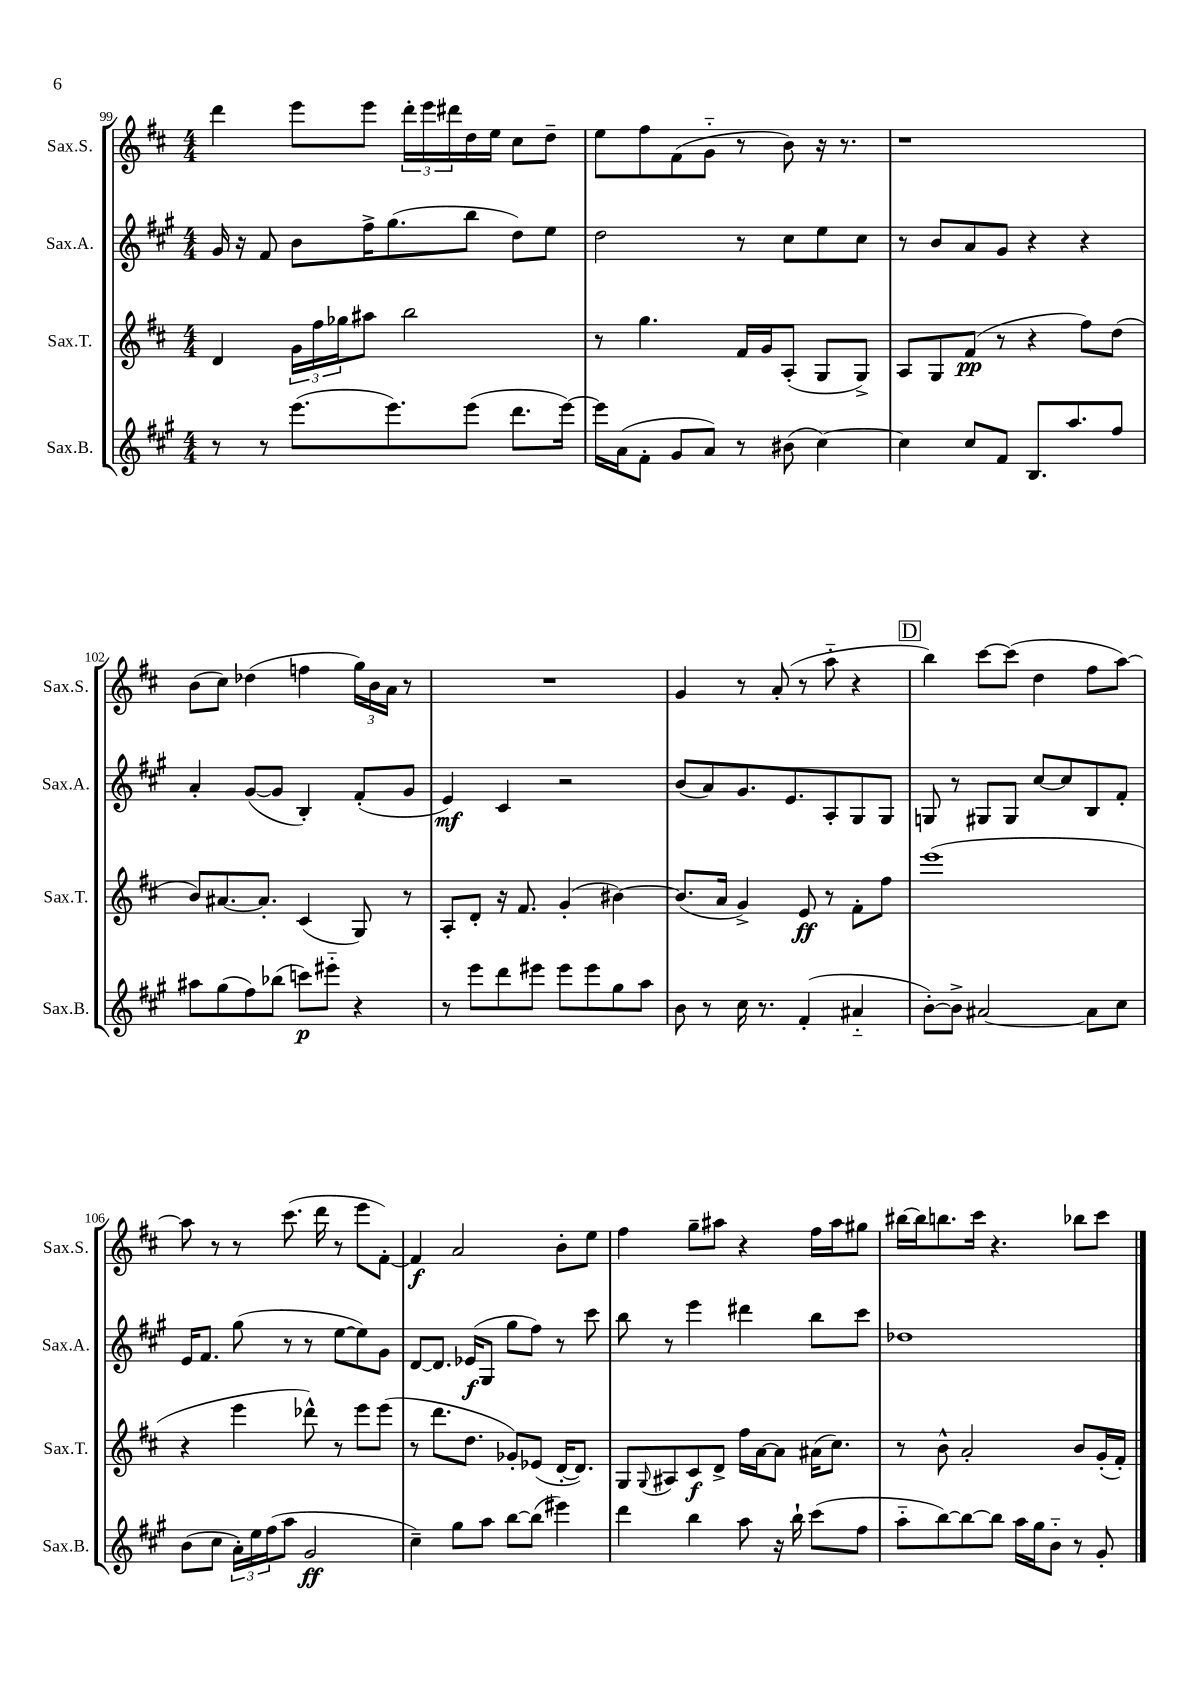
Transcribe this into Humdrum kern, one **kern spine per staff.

**kern	**dynam	**kern	**dynam	**kern	**dynam	**kern	**dynam
*part4	*part4	*part3	*part3	*part2	*part2	*part1	*part1
*staff4	*staff4	*staff3	*staff3	*staff2	*staff2	*staff1	*staff1
*I"Sax.B.	*	*I"Sax.T.	*	*I"Sax.A.	*	*I"Sax.S.	*
*I'Sax.B.	*	*I'Sax.T.	*	*I'Sax.A.	*	*I'Sax.S.	*
*clefG2	*	*clefG2	*	*clefG2	*	*clefG2	*
*k[f#c#g#]	*	*k[f#c#]	*	*k[f#c#g#]	*	*k[f#c#]	*
*M4/4	*	*M4/4	*	*M4/4	*	*M4/4	*
=99	=99	=99	=99	=99	=99	=99	=99
8r	.	4d/	.	16g#/	.	4ddd\	.
.	.	.	.	16r	.	.	.
8r	.	.	.	8f#/	.	.	.
(8.eee\L	.	24g\LL	.	8b\L	.	8eee\L	.
.	.	24ff#\	.	.	.	.	.
.	.	24gg-X\J	.	.	.	.	.
.	.	8aa#X\J	.	16ff#^\K	.	8eee\J	.
8.eee\)	.	.	.	(8.gg#\	.	.	.
.	.	2bb\	.	.	.	24ddd'\LL	.
.	.	.	.	.	.	24eee\	.
.	.	.	.	.	.	24ddd#X\	.
(8eee\J	.	.	.	8bb\J	.	16dd\	.
.	.	.	.	.	.	16ee\JJ	.
8.ddd\L	.	.	.	8dd\L)	.	8cc#\L	.
.	.	.	.	8ee\J	.	8dd~\J	.
[16eee\Jk)	.	.	.	.	.	.	.
=100	=100	=100	=100	=100	=100	=100	=100
16eee\LL]	.	8r	.	2dd\	.	8ee\L	.
(16a\J	.	.	.	.	.	.	.
8f#'\J	.	4.gg\	.	.	.	8ff#\	.
8g#/L	.	.	.	.	.	(8f#\	.
8a/J)	.	.	.	.	.	8g\J	.
8r	.	16f#/LL	.	8r	.	8r	.
.	.	16g/J	.	.	.	.	.
(8b#X\	.	(8A'/J	.	8cc#\L	.	8b\)	.
[4cc#\)	.	8G/L	.	8ee\	.	16r	.
.	.	.	.	.	.	8.r	.
.	.	8G^/J)	.	8cc#\J	.	.	.
=101	=101	=101	=101	=101	=101	=101	=101
4cc#\]	.	8A/L	.	8r	.	1r	.
.	.	8G/	.	8b/L	.	.	.
8cc#/L	.	(8f#/J	pp	8a/	.	.	.
8f#/J	.	8r	.	8g#/J	.	.	.
8.B/L	.	4r	.	4r	.	.	.
8.aa/	.	.	.	.	.	.	.
.	.	8ff#\L)	.	4r	.	.	.
8ff#/J	.	(8dd\J	.	.	.	.	.
!!LO:LB:g=z
=102	=102	=102	=102	=102	=102	=102	=102
8aa#X\L	.	8b/L)	.	4a'/	.	(8b\L	.
(8gg#\	.	[8.a#X/	.	.	.	8cc#\J)	.
8ff#\)	.	.	.	([8g#/L	.	(4dd-X\	.
.	.	8.a#'/J]	.	.	.	.	.
(8bb-X\J	.	.	.	8g#/J]	.	.	.
8cccn\L)	p	(4c#/	.	4B'/)	.	4ffn\	.
8eee#X\J	.	.	.	.	.	.	.
4r	.	8G/)	.	(8f#'/L	.	24gg\LL)	.
.	.	.	.	.	.	24b\	.
.	.	.	.	.	.	24a\JJ	.
.	.	8r	.	8g#/J	.	8r	.
=103	=103	=103	=103	=103	=103	=103	=103
8r	.	8A'/L	.	4e/)	mf	1r	.
8eee\L	.	8d'/J	.	.	.	.	.
8ddd\	.	16r	.	4c#/	.	.	.
.	.	8.f#/	.	.	.	.	.
8eee#X\J	.	.	.	.	.	.	.
8eee#\L	.	(4g'/	.	2r	.	.	.
8eee#\	.	.	.	.	.	.	.
8gg#\	.	[4b#X\)	.	.	.	.	.
8aa\J	.	.	.	.	.	.	.
=104	=104	=104	=104	=104	=104	=104	=104
8b\	.	(8.b#/L]	.	(8b/L	.	4g/	.
8r	.	.	.	8a/)	.	.	.
.	.	16a/Jk	.	.	.	.	.
16cc#\	.	4g^/)	.	8.g#/	.	8r	.
8.r	.	.	.	.	.	.	.
.	.	.	.	.	.	(8a'/	.
.	.	.	.	8.e/	.	.	.
(4f#'/	.	8e/	ff	.	.	8r	.
.	.	8r	.	8A'/	.	8aa\	.
4a#X/	.	8f#'\L	.	8G#/	.	4r	.
.	.	8ff#\J	.	8G#/J	.	.	.
!!LO:REH:place=s1:t=D
=105	=105	=105	=105	=105	=105	=105	=105
[8b'\L)	.	(1eee	.	8Gn/	.	4bb\)	.
8b^\J]	.	.	.	8r	.	.	.
[2a#X/	.	.	.	8G#X/L	.	[8ccc#\L	.
.	.	.	.	8G#/J	.	(8ccc#\J]	.
.	.	.	.	[8cc#/L	.	4dd\	.
.	.	.	.	8cc#/]	.	.	.
8a#\L]	.	.	.	8B/	.	8ff#\L	.
8cc#\J	.	.	.	8f#'/J	.	[8aa\J)	.
!!LO:LB:g=z
=106	=106	=106	=106	=106	=106	=106	=106
(8b\L	.	4r	.	16e/KL	.	8aa\]	.
.	.	.	.	8.f#/J	.	.	.
8cc#\J	.	.	.	.	.	8r	.
24a'\LL)	.	4eee\	.	(8gg#\	.	8r	.
24ee\	.	.	.	.	.	.	.
(24ff#\J	.	.	.	.	.	.	.
8aa\J	.	.	.	8r	.	(8.ccc#\	.
2g#/	ff	8ddd-X^^\)	.	8r	.	.	.
.	.	.	.	.	.	16ddd\	.
.	.	8r	.	[8ee\L	.	8r	.
.	.	8eee\L	.	8ee\])	.	8eee\L	.
.	.	(8eee\J	.	8g#\J	.	[8f#'\J)	.
=107	=107	=107	=107	=107	=107	=107	=107
4cc#~\)	.	8r	.	[8d/L	.	4f#/]	f
.	.	8.ddd\L	.	8.d/J]	.	.	.
8gg#\L	.	.	.	.	.	2a/	.
.	.	8.dd\J	.	(16e-X/KL	f	.	.
8aa\J	.	.	.	8G#/J	.	.	.
[8bb\L	.	8g-X'/L)	.	8gg#\L	.	.	.
(8bb\J]	.	(8e-X/J	.	8ff#\J)	.	.	.
4eee#X\)	.	[16d'/KL	.	8r	.	8b'\L	.
.	.	8.d/J])	.	.	.	.	.
.	.	.	.	8ccc#\	.	8ee\J	.
=108	=108	=108	=108	=108	=108	=108	=108
4ddd\	.	8G/L	.	8bb\	.	4ff#\	.
.	.	8qqG/	.	.	.	.	.
.	.	8A#X/	.	8r	.	.	.
4bb\	.	8c#/	f	4eee\	.	8gg~\L	.
.	.	8d^/J	.	.	.	8aa#X\J	.
8aa\	.	16ff#\LL	.	4ddd#X\	.	4r	.
.	.	[16a\J	.	.	.	.	.
16r	.	8a\J]	.	.	.	.	.
16bb`\	.	.	.	.	.	.	.
(8ccc#\L	.	(16a#X\KL	.	8bb\L	.	16ff#\LL	.
.	.	8.cc#\J)	.	.	.	16aa#\J	.
8ff#\J	.	.	.	8ccc#\J	.	8gg#X\J	.
=109	=109	=109	=109	=109	=109	=109	=109
8aa\L	.	8r	.	1dd-X	.	[16bb#X\LL	.
.	.	.	.	.	.	16bb#\J]	.
[8bb\)	.	8b^^\	.	.	.	8.bbn\	.
8bb\_	.	2a'/	.	.	.	.	.
.	.	.	.	.	.	16ccc#\Jk	.
8bb\J]	.	.	.	.	.	4.r	.
16aa\LL	.	.	.	.	.	.	.
16gg#\J	.	.	.	.	.	.	.
8b\J	.	.	.	.	.	.	.
8r	.	8b/L	.	.	.	8bb-X\L	.
8g#'/	.	(16g'/L	.	.	.	8ccc#\J	.
.	.	16f#'/JJ)	.	.	.	.	.
==	==	==	==	==	==	==	==
*-	*-	*-	*-	*-	*-	*-	*-
